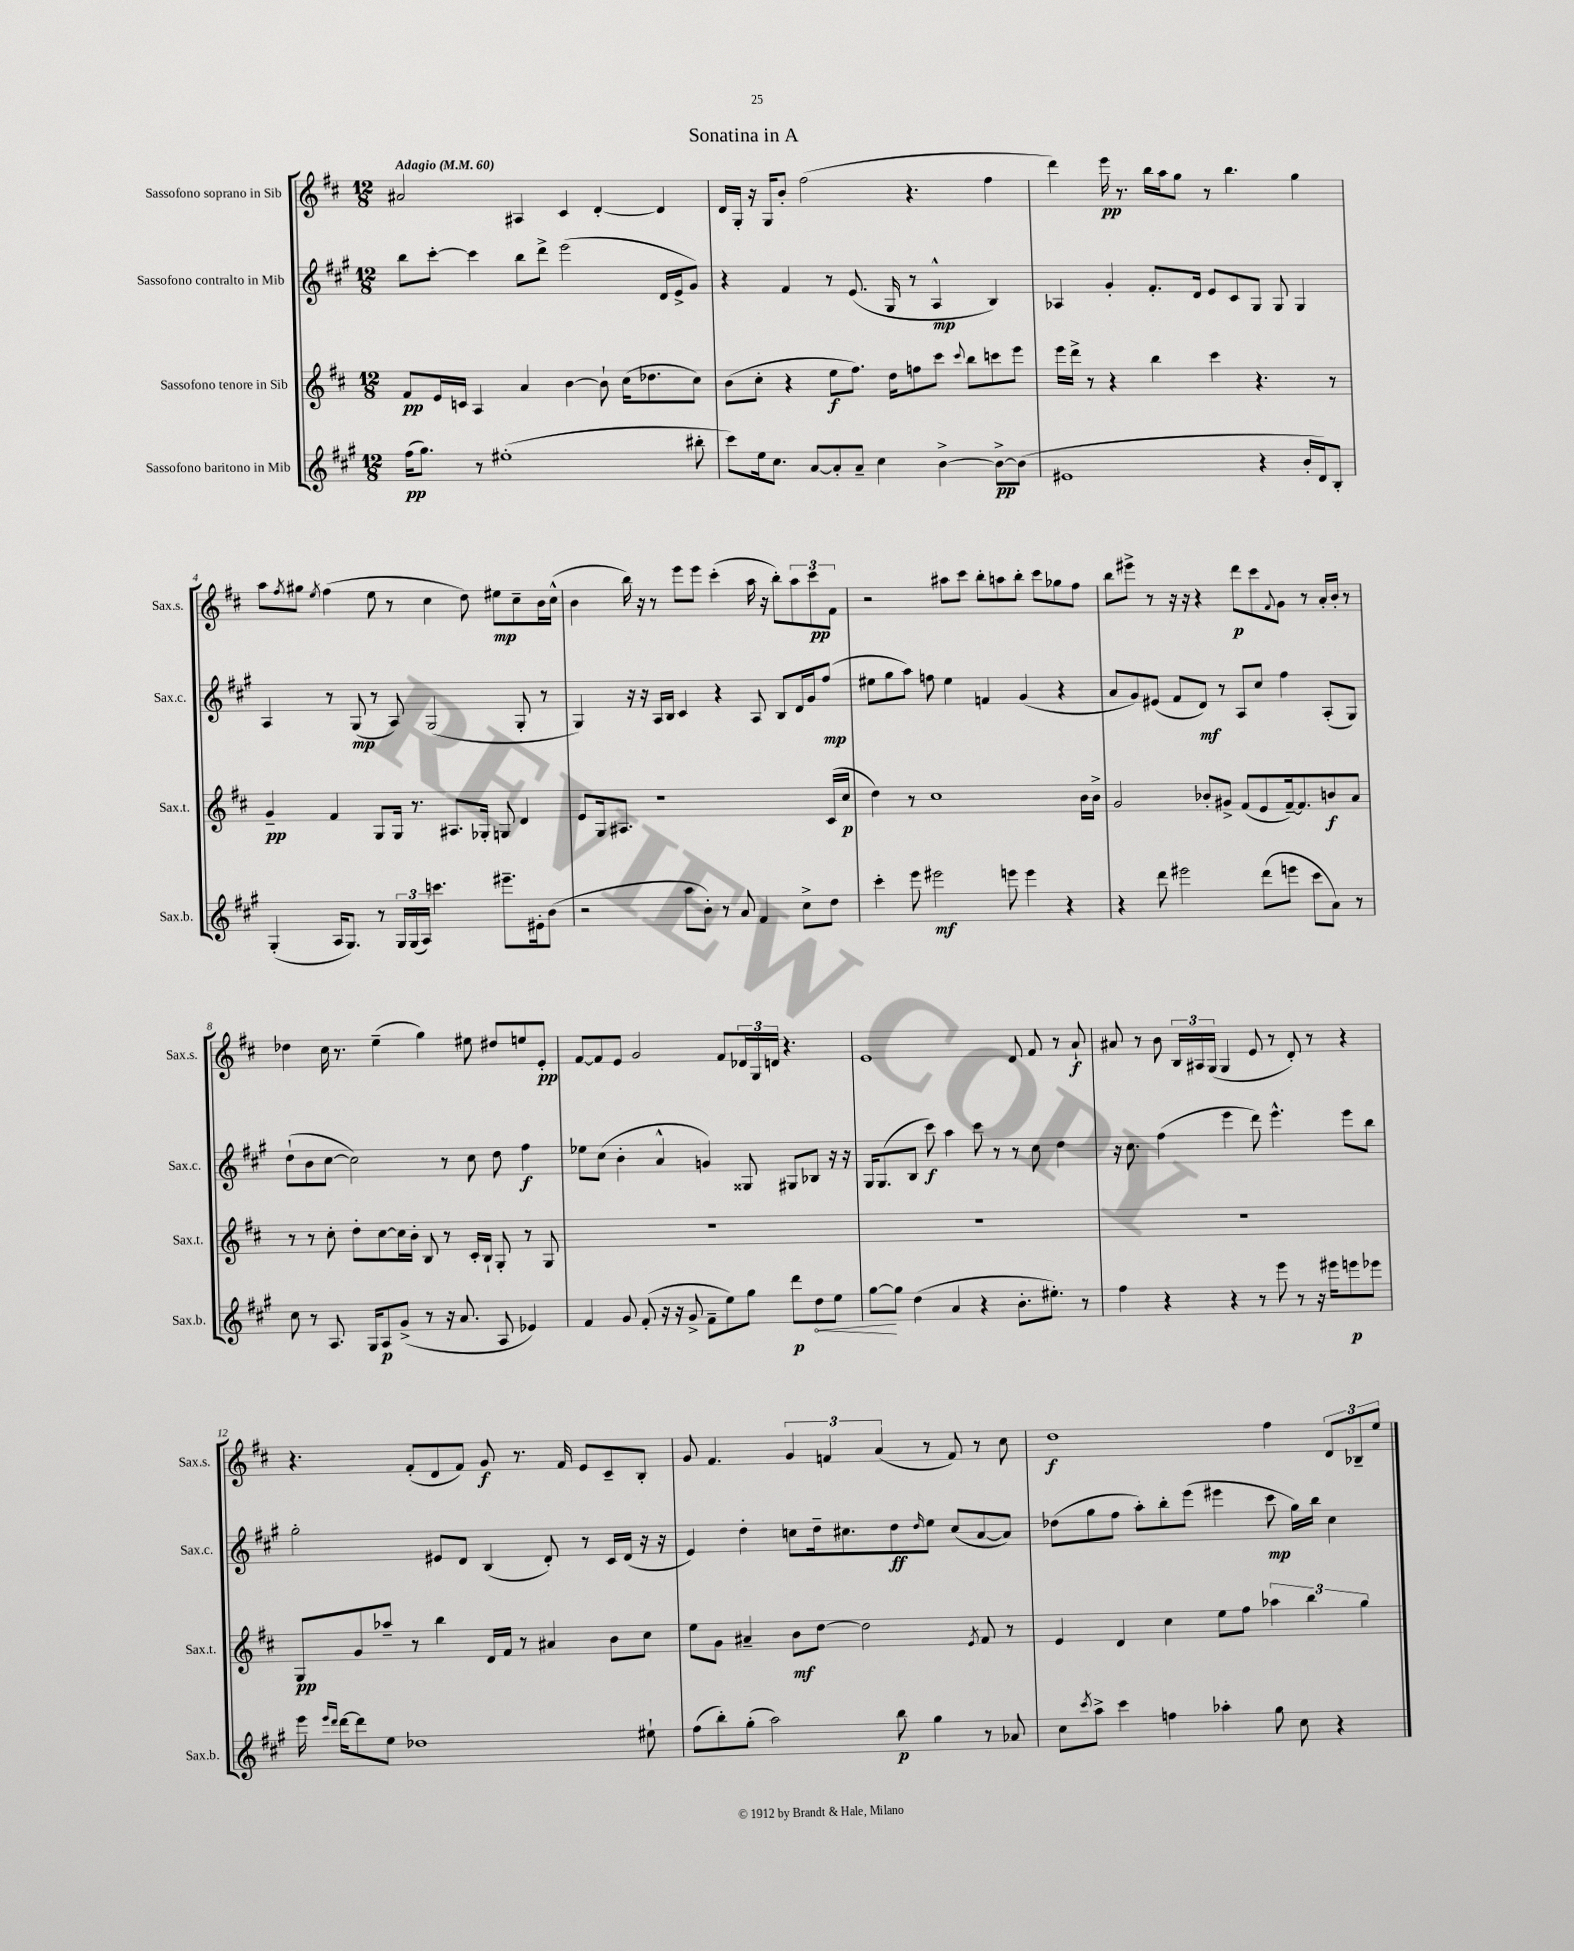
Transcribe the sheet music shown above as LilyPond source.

\header { title = "Sonatina in A" }
<<
\new StaffGroup <<
\new Staff = "s0" \with { instrumentName = "Sassofono soprano in Sib" shortInstrumentName = "Sax.s." } {
    \clef treble \key d \major \numericTimeSignature \time 12/8 \tempo "Adagio" 4 = 60
    ais'2 ais4 cis'4 d'4~-. d'4 |
    d'16 g16-. r16 g16 b'8-. fis''2( r4. fis''4 |
    d'''4) e'''16\pp r8. b''16 a''16 g''8 r8 b''4. g''4 |
    a''8 \acciaccatura { fis''8 } gis''8 \acciaccatura { e''8 } fis''4( e''8 r8 cis''4 d''8) eis''8\mp cis''8-- b'16 cis''16-^( |
    b'4 b''16) r16 r8 e'''8 e'''8 cis'''4-.( a''16 r16 b''8-.) \tuplet 3/2 { a''8 cis'''8\pp fis'8 } |
    r2 ais''8 cis'''8 b''8-. a''8 b''8-. cis'''8 ges''8 fis''8 |
    b''8 eis'''8-> r8 r16 r16 r4 d'''8\p cis'''8 \appoggiatura { fis'8 } g'8 r8 a'16-. b'16-. r8 |
    des''4 cis''16 r8. e''4--( g''4) eis''8 dis''8 e''8 e'8-.\pp |
    fis'8~ fis'8 e'8 g'2 fis'8 \tuplet 3/2 { des'16 g16 d'16 } r4. |
    e'1 d'8 fis'8 r8 a'8-!\f |
    ais'8 r8 b'8 \tuplet 3/2 { b16 ais16 g16( } g4 e'8 r8 d'8-.) r8 r4 |
    r4. fis'8-.( d'8 fis'8) g'8\f r8. fis'16 e'8 cis'8-- b8-. |
    g'8 fis'4. \tuplet 3/2 { g'4 f'4 a'4( } r8 f'8) r8 cis''8 |
    d''1\f fis''4 \tuplet 3/2 { d'8 bes8-- e''8 } \bar "|." |
}
\new Staff = "s1" \with { instrumentName = "Sassofono contralto in Mib" shortInstrumentName = "Sax.c." } {
    \clef treble \key a \major \numericTimeSignature \time 12/8
    b''8 cis'''8~-. cis'''4 b''8 d'''8-> e'''2( d'16 e'16-> gis'8) |
    r4 fis'4 r8 e'8.( gis16 r8 a4-^\mp b4) |
    aes4 gis'4-. fis'8.-. d'16 e'8 cis'8 gis8 gis8 gis4 |
    a4 r8 gis8\mp( r8 a8) gis2( gis8-. r8 |
    gis4) r16 r16 a16 b16 cis'4 r4 a8 b8 d'16 gis'16 fis''8\mp( |
    eis''8 gis''8 a''8) f''8 eis''4 f'4 gis'4( r4 |
    a'8 gis'8) eis'8( fis'8 d'8\mf) r8 a8 cis''8 fis''4 a8-.( gis8) |
    d''8-!( b'8 cis''8~ cis''2) r8 cis''8 d''8 fis''4\f |
    ees''8 cis''8( b'4-. a'4-^ g'4) gisis8 gis8 bes8 r16 r16 |
    gis16 gis8.( b8 cis'''8\f) a''4 cis'''8 r8 r8 cis''8 d''4 |
    r16 cis''8. fis''4( e'''4 d'''8) e'''4.-^ e'''8 b''8 |
    gis''2-. eis'8 d'8 b4( d'8-.) r8 cis'16 d'16( r16 r16 |
    e'4) d''4-. c''8 d''16-- cis''8. d''8\ff \grace { d''16 } e''8 cis''8( a'8~ a'8) |
    des''8( gis''8 fis''8 a''8-.) b''8-. e'''8( eis'''4 cis'''8\mp gis''16) b''16 cis''4 \bar "|." |
}
\new Staff = "s2" \with { instrumentName = "Sassofono tenore in Sib" shortInstrumentName = "Sax.t." } {
    \clef treble \key d \major \numericTimeSignature \time 12/8
    fis'8\pp e'16 c'16 a4 a'4 b'4~ b'8-! cis''16( des''8. cis''8) |
    b'8( cis''8-. r4 e''8\f fis''8.) d''16 f''8 cis'''8 \appoggiatura { cis'''8 } b''8 c'''8 e'''8 |
    e'''16 d'''16-> r8 r4 b''4 cis'''4 r4. r8 |
    g'4--\pp fis'4 g8 g16 r8. ais8. ges16-. g8 d'4 |
    e'8 g16 ais8. r1 cis'16( cis''16\p |
    d''4) r8 cis''1 b'16 b'16-> |
    g'2 bes'8-. gis'8-> fis'8( e'8 fis'16~--) fis'8. b'8\f a'8 |
    r8 r8 cis''8-. d''8-. cis''8~ cis''16 b'16-. b8 r8 cis'16-. b16-! g8-. r8 g8 |
    R1. |
    R1. |
    R1. |
    g8\pp g'8 aes''8-- r8 b''4 d'16 fis'16 r8 ais'4 b'8 cis''8 |
    e''8 g'8 ais'4-- b'8\mf d''8~ d''2 \acciaccatura { e'8 } fis'8 r8 |
    e'4 d'4 cis''4 e''8 fis''8 \tuplet 3/2 { aes''4 b''4 g''4 } \bar "|." |
}
\new Staff = "s3" \with { instrumentName = "Sassofono baritono in Mib" shortInstrumentName = "Sax.b." } {
    \clef treble \key a \major \numericTimeSignature \time 12/8
    fis''16\pp( gis''8.) r8 eis''1-.( bis''8-. |
    cis'''8) e''16 cis''8. a'8~ a'8-. a'8-- cis''4 b'4~-> b'8~->\pp b'8( |
    eis'1 r4 b'16-. d'16) b8-. |
    gis4-.( a16 gis8.) r8 \tuplet 3/2 { gis16 gis16( a16) } c'''4. eis'''8.-- eis'16-. b'8( |
    r2 a''8 b'8-.) r8 a'8 fis'4 cis''8-> d''8 |
    cis'''4-. e'''8 eis'''2\mf e'''8 e'''4 r4 |
    r4 d'''8 eis'''2 d'''8( e'''8 cis'''8 a'8) r8 |
    cis''8 r8 a8. gis16 a8\p gis'8->( r8 r16 a'8. a8 ees'4) |
    fis'4 gis'8 fis'8-.( r16 r16 gis'8-> fis'8-- e''8) gis''8 d'''8\p \once \override Hairpin.circled-tip = ##t d''8\< e''8 |
    gis''8~\! gis''8 d''4( a'4 r4 b'8.-. eis''8.-.) r8 |
    fis''4 r4 r4 r8 e'''8 r8 r16 eis'''16 e'''8\p ees'''8 |
    e'''16 \grace { e'''16 d'''16 } d'''16~ d'''8 e''8 des''1 eis''8-! |
    fis''8( b''8-.) gis''8-.( a''2) b''8\p gis''4 r8 aes'8 |
    cis''8 \acciaccatura { cis'''8 } a''8-> cis'''4 f''4 aes''4-. gis''8 cis''8 r4 \bar "|." |
}
>>
>>
